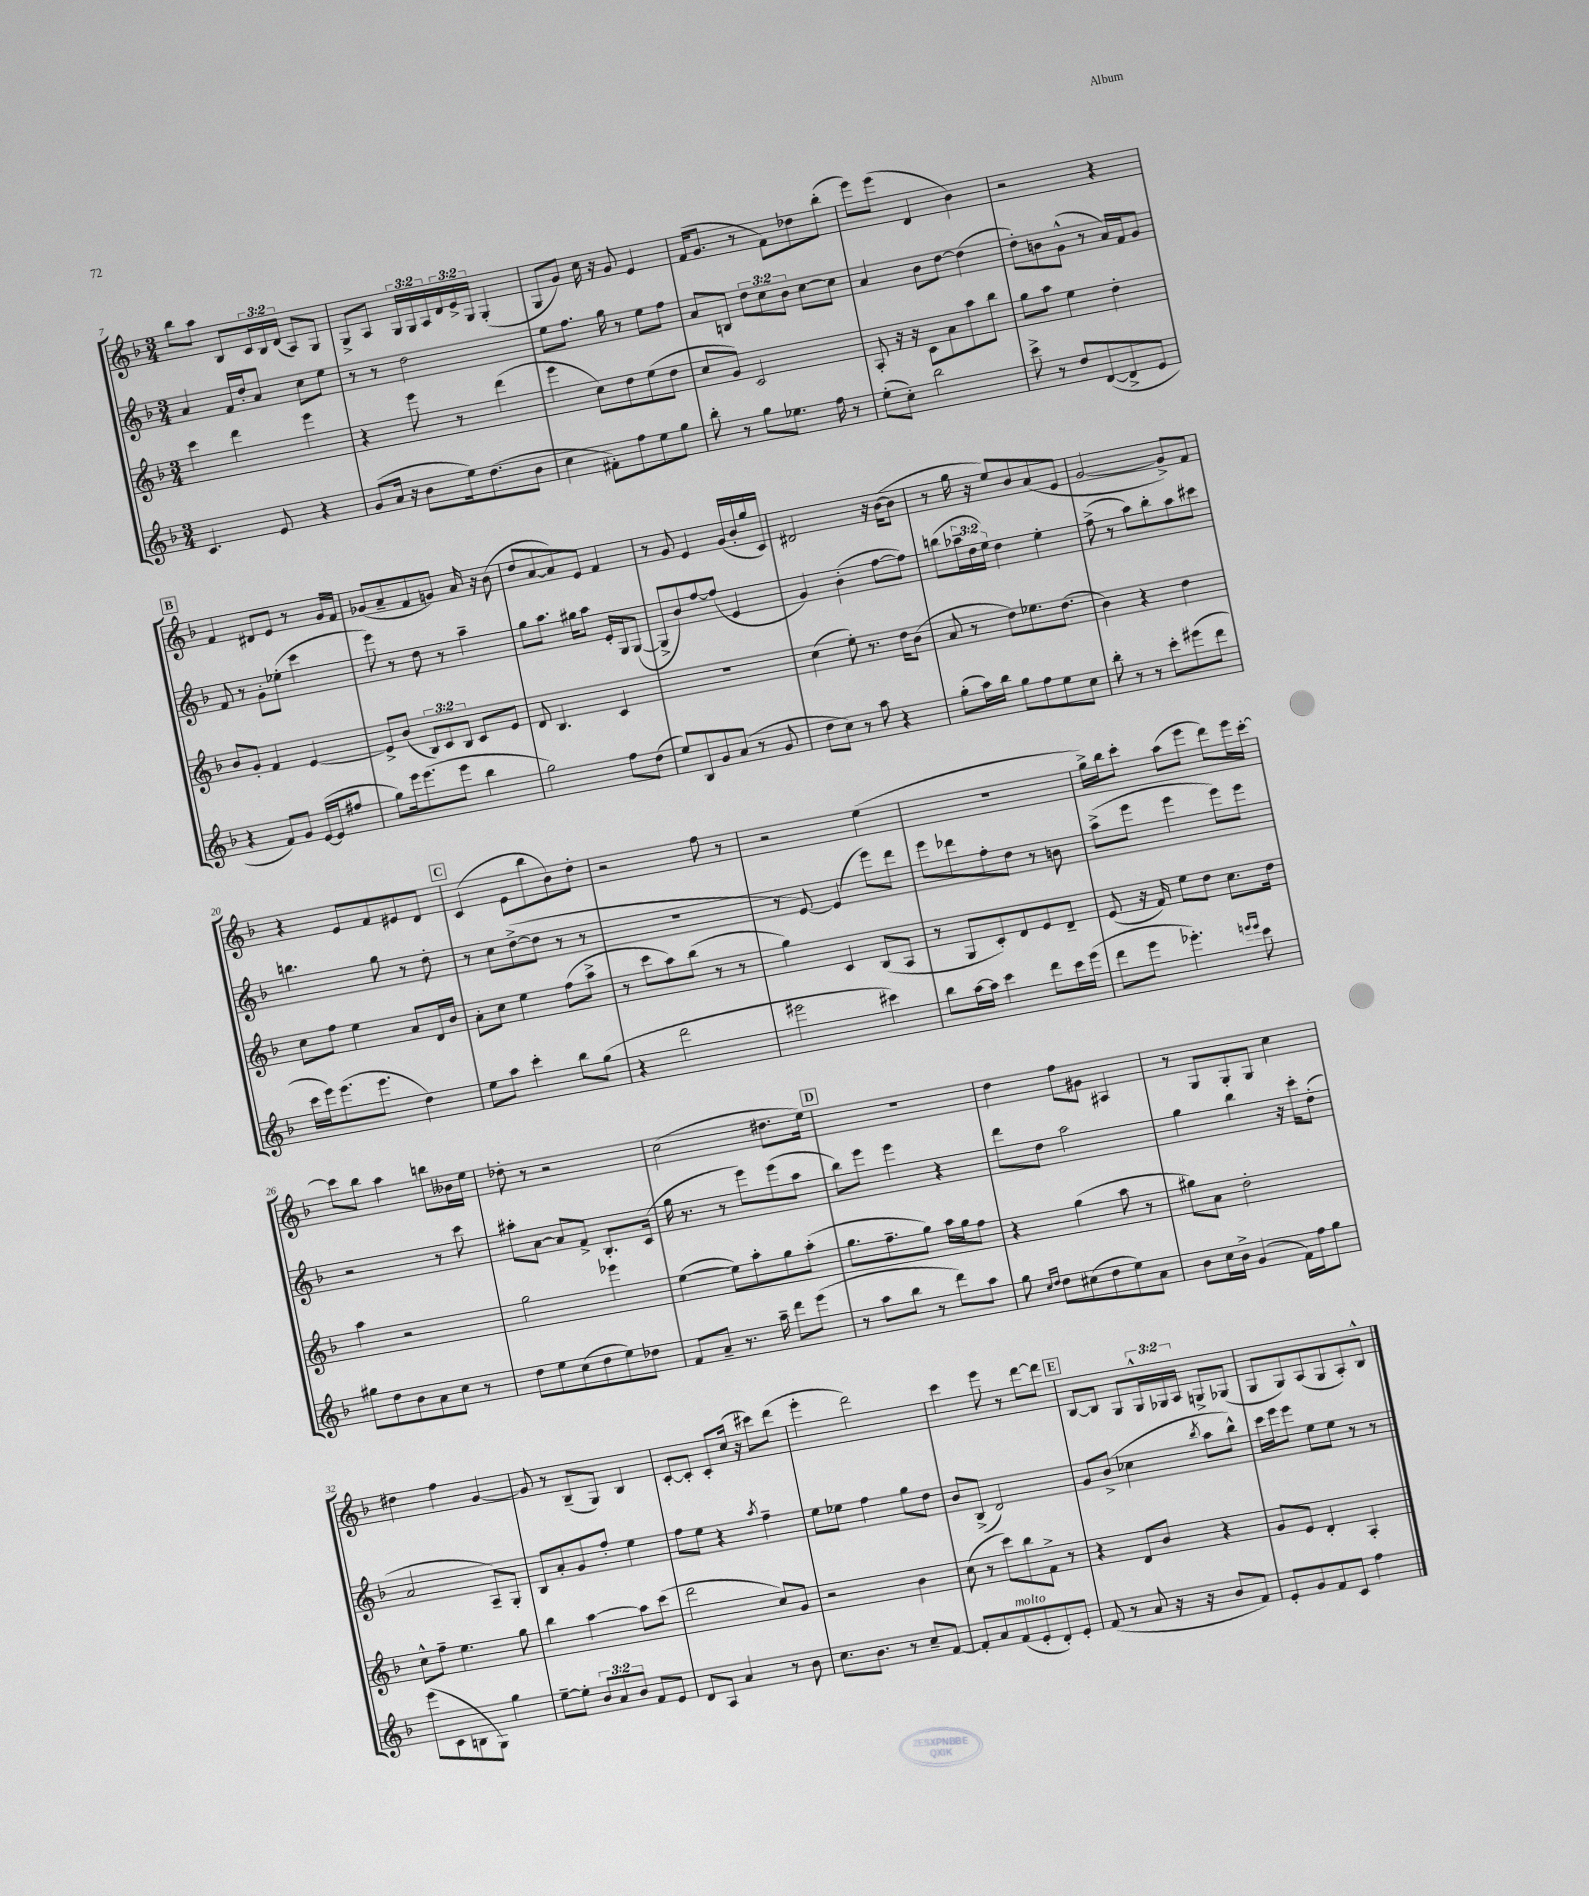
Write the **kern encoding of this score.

**kern	**kern	**kern	**kern
*part4	*part3	*part2	*part1
*staff4	*staff3	*staff2	*staff1
*clefG2	*clefG2	*clefG2	*clefG2
*k[b-]	*k[b-]	*k[b-]	*k[b-]
*M3/4	*M3/4	*M3/4	*M3/4
=7	=7	=7	=7
4.c/	4ccc\	4a/	8bb-\L
.	.	.	8aa\J
.	4ddd\	16f/LL	8B-/L
.	.	16dd'/J	.
8e/	.	8a/J	24c/L
.	.	.	24B-/
.	.	.	(24d/JJ
4r	4eee\	8cc\L	8A/L)
.	.	8ee\J	8G/J
=8	=8	=8	=8
(8g/L	4r	8r	8G^/L
16a/Jk	.	8r	8A/J
16r	.	.	.
8b-\L	8eee\	2dd\	24G/LL
.	.	.	24G/
.	.	.	24A/
16ee\k)	8r	.	24d/
.	.	.	24e^/
(8.dd\	.	.	.
.	.	.	24G/JJ
.	(4ddd\	.	(4G'/
8b-\J	.	.	.
=9	=9	=9	=9
4cc\	4eee\	8ee\L	8G/L
.	.	8.ff\J	8g/J)
8f#X'\L)	8cc\L)	.	16cc\
.	.	16gg\	16r
8ff\	8dd\	8r	8g/
8ee\	(8ee\	8ee\L	4e/
8gg\J	8dd\J	8ff\J	.
=10	=10	=10	=10
8bb-'\	8cc/L	8a/L	(16f/KL
.	.	.	8.g/J
8r	8g/J)	8Bn/J	.
8gg\L	2c/	12dd\L	8r
.	.	12cc\	.
8.ee-X\J	.	.	8f\L)
.	.	12b-\J	.
.	.	[8cc\L	8dd-X\
16ff\	.	.	.
8r	.	8cc\J]	(8bb-'\J
=11	=11	=11	=11
(8ee'\L	8A'/	4a/	8eee\L)
8cc'\J)	16r	.	(8eee\J
.	16r	.	.
2bb-\	8c\L	8b-\L	4d/
.	8a\	[8dd\J	.
.	8aa\	(4dd\]	4b-\)
.	8bb-\J	.	.
=12	=12	=12	=12
8ccc^\	8gg\L	8dd'\L)	2r
8r	8aa\J	8bn\	.
8dd/L	4ee\	(8g^^\J	.
([8d/	.	8r	.
8d^/]	4dd'\	16a/LL)	4r
.	.	16f/J	.
8e/J	.	8g/J	.
!!LO:LB:g=z
!!LO:REH:place=s1:t=B
=13	=13	=13	=13
4r	8b-/L	8f/	4f/
.	8g'/J	8r	.
8f/L)	4f/	8g'\L	8d#X/L
8g/J	.	(8ee-X'\J	8e/J
([16e/LL	[4e/	4ccc\	8r
16e/J]	.	.	.
8ff#X/J	.	.	16g/LL
.	.	.	16f/JJ
=14	=14	=14	=14
8gg\L)	8e^/L]	8eee\)	(8g-X/L
16eee\k	(8b-/J	8r	8a~/
(8.eee\	.	.	.
.	12B-/L)	8dd\	8f/
.	12c/	.	.
8eee\J	.	8r	8gn/J)
.	12B-/J	.	.
4bb-\	8c/L	4aa~\	16a/
.	.	.	16r
.	8e/J	.	(8b-\
=15	=15	=15	=15
2gg\)	8d/	8gg\L	8dd/L
.	4.B-/	8.aa\J	[8a/
.	.	.	8a/])
.	.	16gg#X\KL	.
.	.	8aa\J	8e/J
8ff\L	4c/	16e'/LL	4f/
.	.	16G/J	.
(8dd\J	.	([8G/J	.
=16	=16	=16	=16
8ee/L)	2.r	8G^/L]	8r
8B-/	.	8b-/)	8g/
8g/	.	[8ff/	4e/
(8a/J	.	(8ff/J]	.
8r	.	4e/	(16g/LL
.	.	.	16b-'/
8g/	.	.	16gg/
.	.	.	16c/JJ)
=17	=17	=17	=17
8dd\L	(4cc\	4g/)	2d#X/
8cc\J)	.	.	.
8r	8ee'\)	(4b-'\	.
8aa\	8.r	.	.
4r	.	[8ff\L	16r
.	16dd\KL	.	([16b-\KL
.	(8b-\J	8ff\J])	8b-\J]
=18	=18	=18	=18
(8gg'\L	8a/	(8bbn\L	8r
16aa\L)	8r	24aa-X~\L	16gg\
.	.	24dd\	.
16bb-\JJ	.	.	16r
.	.	24ee\JJ)	.
8gg\L	8dd\L)	4dd\	8ee/L)
8ff\	8.ee-X\	.	8b-/
8ee\	.	4ee'\	(8a/
.	(8.dd\J	.	.
8cc\J	.	.	8e/J
=19	=19	=19	=19
8bb-'\	4b-\)	(8ff^\	[2g/
8r	.	8r	.
8r	4r	8aa\L)	.
8ccc'\L	.	8bb-'\	.
(8eee#X\	4dd\	8aa\	8g^/L])
8ddd\J	.	8ccc#X\J	8f/J
!!LO:LB:g=z
=20	=20	=20	=20
16ccc\LL	8cc\L	4.bbn\	4r
16eee\J)	.	.	.
(8.eee\	8ff\J	.	.
.	4ee\	.	8e/L
8.eee\J	.	.	.
.	.	8gg\	8f/
4dd\)	8a/L	8r	8e#X/
.	16d/L	8dd'\	8d/J
.	16b-/JJ	.	.
!!LO:REH:place=s1:t=C
=21	=21	=21	=21
8ee\L	8a'\L	8r	(4c/
8aa\J	8cc\J	8cc\L	.
4ccc'\	4ee\	([8dd^\	8e\L
.	.	8dd\J]	8bb-\
8bb-\L	(8ff\L	8r	8b-\)
(8gg\J	8aa^\J	8r	8dd'\J
=22	=22	=22	=22
4r	8r	2.r	2r
.	8ccc\L	.	.
2ddd\	8aa\)	.	.
.	(8bb-\J	.	.
.	8r	.	8ff\
.	8r	.	8r
=23	=23	=23	=23
2eee#X\	4gg\)	8r	2r
.	.	[8e/)	.
.	4c/	(4e/]	.
4ccc#X\)	(8B-/L	8eee\L)	(4ee\
.	8A/J	8ddd\J	.
=24	=24	=24	=24
8bb-\L	8r	8eee\L	2.r
[16aa\L	8G/L	8ddd-X\	.
16aa\JJ]	.	.	.
4ccc\	8c'/)	8ff'\	.
.	8d/	8dd\J	.
8ddd\L	8e/	8r	.
16ccc\L	8d~/J	8bn\	.
(16eee\JJ	.	.	.
=25	=25	=25	=25
8ddd\L	(8e/	(8aa^\L	16gg^\LL)
.	.	.	16bb-\J
8eee\J	16r	8eee\J	8ccc'\J
.	16f/)	.	.
4.eee-X'\)	8ee\L	4eee\	(8aa\L
.	8dd\J	.	8eee\J
.	8.cc\L	8eee\L)	8ddd\L)
16qqeeen/LL	.	.	.
16qqeee/JJ	.	.	.
8ccc\	.	8eee\J	16eee\L
.	16dd\Jk	.	[16ccc'\JJ
!!LO:LB:g=z
=26	=26	=26	=26
8gg#X\L	4aa\	2r	8ccc\L]
8dd\	.	.	8bb-\J
8b-\	2r	.	4aa\
8a\	.	.	.
8cc\J	.	8r	8bbn\L
8r	.	8ccc\	16b--X\L
.	.	.	16ee\JJ
=27	=27	=27	=27
8dd\L	2gg\	8aa#X'\L	8dd-X'\
8ee\	.	[8a\J	8r
(8cc\	.	8a/L]	2r
8dd\	.	8f^/J	.
8ee\)	4eee-X\	8.B-'/L	.
8dd-X\J	.	.	.
.	.	(16c/Jk	.
=28	=28	=28	=28
8f/L	([4ee\	16gg\	(2cc\
.	.	8.r	.
8a~/J	.	.	.
8.r	8ee\L])	8r	.
.	8aa'\	8eee\L)	.
16aa~\	.	.	.
8ddd\L	8gg\	(8eee\	8.dd#X\L
(8eee\J	(8aa'\J	8aa\J	.
.	.	.	16ee\Jk)
!!LO:REH:place=s1:t=D
=29	=29	=29	=29
8r	8.gg\L	8bb-\L)	2.r
8aa\L	.	8eee\J	.
.	8.ff~\	.	.
8bb-\J	.	4eee\	.
8r	8gg\J)	.	.
8ddd\L)	16aa\LL	4r	.
.	16gg\J	.	.
8aa\J	8ff\J	.	.
=30	=30	=30	=30
8gg\	4r	8ddd\L	4dd\
16qqcc/LL	.	.	.
16qqdd/JJ	.	.	.
8dd\L	.	8dd\J	.
(8cc#X\	(4gg\	2aa\	8ff\L
8dd\	.	.	8g#X\J
8ee\)	8aa\	.	4A#X/
8a\J	8r	.	.
=31	=31	=31	=31
8b-\L	8gg#X\L)	4gg\	8r
16cc\L	8a\J	.	8G/L
16b-^\JJ	.	.	.
(4g/	2dd'\	4bb-\	8G'/
.	.	.	8G/J
16f\LL)	.	16r	4cc\
16ff\J	.	16ccc'\KL	.
8gg\J	.	(8dd'\J	.
!!LO:LB:g=z
=32	=32	=32	=32
(8eee\L	8cc^^\L	2a/	4dd#X\
8c\	8ff~\J	.	.
8Bn\	4.ee\	.	4ff\
8G\J)	.	.	.
4gg\	.	8A~/L)	[4g/
.	8gg\	8G'/J	.
=33	=33	=33	=33
[8ee~\L	4bb-\	8B-/L	8g/]
8ee'\J]	.	8a'/	8r
12b-/L	[4aa\	8g/	(8B-~/L
12a/	.	.	.
.	.	8ff'/J	8G/J)
12b-/J	.	.	.
8f/L	8aa\L]	4ee\	4B-/
8e/J	(8ccc\J	.	.
=34	=34	=34	=34
8d/L	2ddd\	8ff\L	[8c'/L
8A/J	.	8ee\J	8c'/J]
4a/	.	4r	8c'/L
.	.	.	(16cc/Jk
.	.	.	16r
.	.	8qaa/	.
8r	8cc/L)	4ff~\	8ccc#X\L)
8b-\	8g/J	.	(8ddd\J
=35	=35	=35	=35
8.cc\L	2r	8ee\L	4eee'\
.	.	8ee-X\J	.
8.b-\J	.	.	.
.	.	4ff\	2ddd\)
8r	.	.	.
8cc~/L	4b-\	8gg\L	.
[8f/J	.	8dd\J	.
=36	=36	=36	=36
8f'/L]	(8cc\	8b-/L	4ccc\
8a/	8r	(8B-^/J	.
!LO:TX:a:i:t=molto	!	!	!
(8f/	8ccc\L)	2d/)	8eee\
8e'/	8bb-\	.	8r
8d'/)	8f^\J	.	[8ddd\L
8e'/J	8r	.	8ddd\J]
!!LO:REH:place=s1:t=E
=37	=37	=37	=37
(8f/	4r	8g/L	[8B-/L
8r	.	(8b-^/J	8B-/J]
8a/	8d/L	4cc-X\	8G/L
16r	8b-/J	.	24G^^/L
.	.	.	24G-X/
16r	.	.	.
.	.	.	24A/JJ
.	.	8qbb-/	.
8b-/L	4r	8aa\L	8Gn^/L
8f/J)	.	8bb-^^\J)	(8G-X/J
=38	=38	=38	=38
8e'/L	8g/L	16ccc\LL	8G/L
.	.	16eee\J	.
8g/	8e/J	8eee\J	8G/)
8f/	4d'/	8ee\L	(8A/
8c/J	.	8ee\J	8G/
4ff\	4A'/	8r	8A'/)
.	.	8r	8B-^^/J
==	==	==	==
*-	*-	*-	*-
